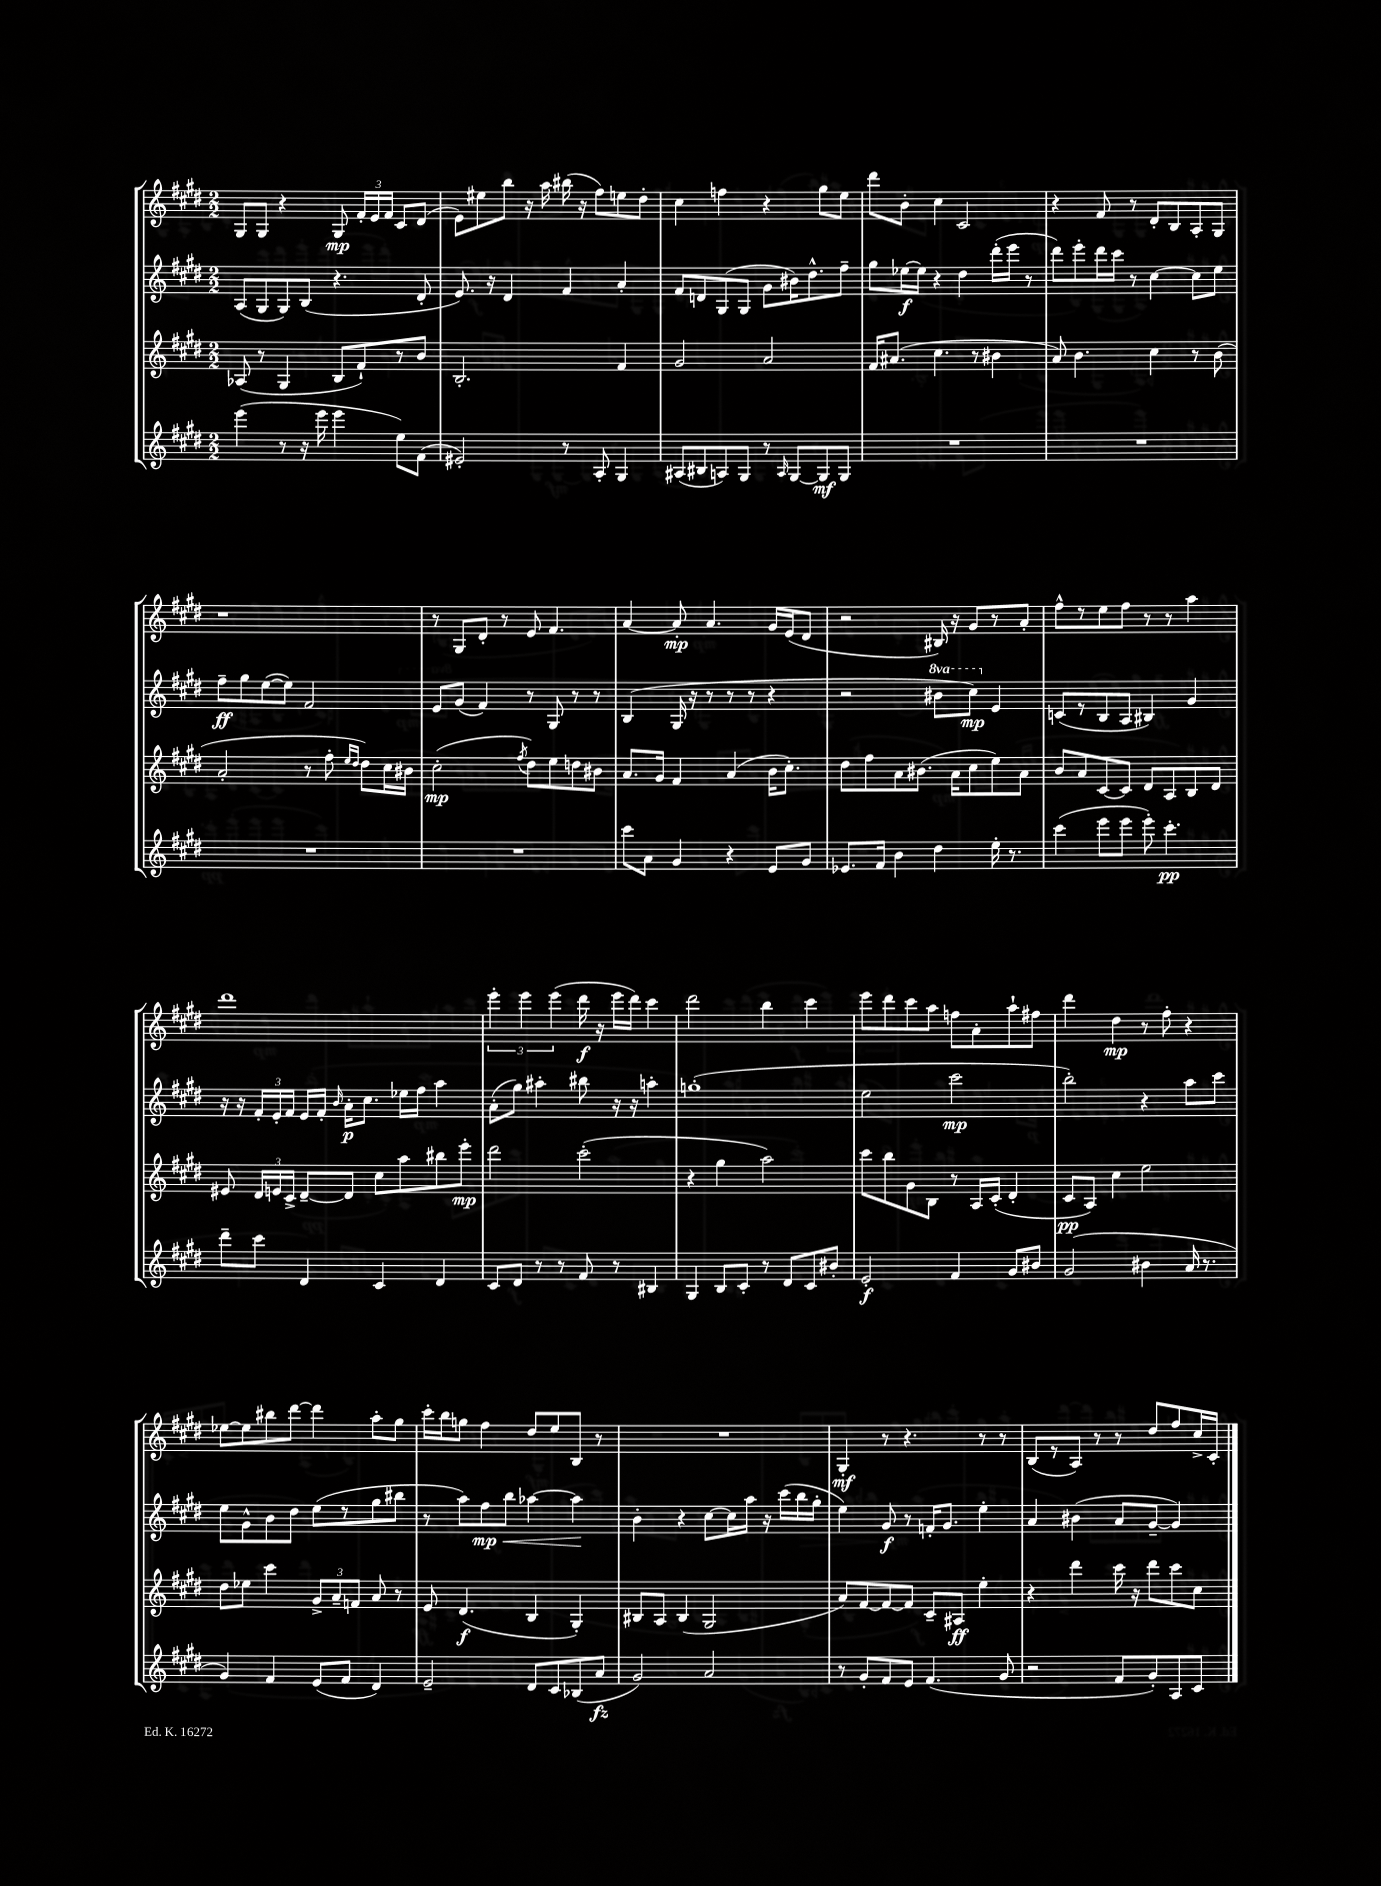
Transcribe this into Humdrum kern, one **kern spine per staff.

**kern	**kern	**kern	**kern
*staff4	*staff3	*staff2	*staff1
*clefG2	*clefG2	*clefG2	*clefG2
*k[f#c#g#d#]	*k[f#c#g#d#]	*k[f#c#g#d#]	*k[f#c#g#d#]
*M2/2	*M2/2	*M2/2	*M2/2
(4eee	(8A-	(8A	8G#
.	8r	8G#	8G#
8r	4G#	8G#)	4r
16r	.	(8B	.
16eee	.	.	.
4eee	8B	4.r	8G#
.	8f#`)	.	24f#'
.	.	.	24e
.	.	.	24f#
8ee)	8r	.	8c#
(8f#	8b	8d#'	(8d#
=	=	=	=
2e#')	2.B'	8.e)	8e)
.	.	.	8ee#
.	.	16r	.
.	.	4d#	8bb
.	.	.	16r
.	.	.	16aa
8r	.	4f#	(16bb#
.	.	.	16r
8A'	.	.	8ff#)
4G#	4f#	4a'	8ee
.	.	.	8dd#'
=	=	=	=
(8A#	2g#	8f#	4cc#
8B#	.	8d	.
8A)	.	(8G#	4ff
8G#	.	8G#	.
8r	2a	8g#	4r
16qqA	.	.	.
[8G#	.	16b#)	.
.	.	8.dd#^^	.
8G#]	.	.	8gg#
8G#	.	8ff#~	8ee
=	=	=	=
1r	16f#	8gg#	8ddd#
.	(8.a#	.	.
.	.	[16ee-	8b'
.	.	16ee-]	.
.	4.cc#	4r	4cc#
.	.	4dd#	2c#
.	8r	.	.
.	4b#	(16ddd#'	.
.	.	16eee	.
.	.	8r	.
=	=	=	=
1r	8a)	8ddd#)	4r
.	4.b	8eee'	.
.	.	16ddd#	8f#
.	.	16ccc#	.
.	.	8r	8r
.	4cc#	[4cc#	8d#'
.	.	.	8B
.	8r	8cc#]	8A'
.	(8b	8ee	8G#
=	=	=	=
1r	2a'	8ff#~	1r
.	.	8gg#	.
.	.	([8ee	.
.	.	8ee])	.
.	8r	2f#	.
.	8ff#'	.	.
.	16qqee	.	.
.	16qqdd#	.	.
.	8dd#)	.	.
.	16cc#	.	.
.	16b#	.	.
=	=	=	=
1r	(2cc#'	8e	8r
.	.	(8g#	8G#
.	.	4f#)	8d#'
.	.	.	8r
.	8qff#	.	.
.	8dd#)	8r	8e
.	8ee	8G#	4.f#
.	8dd	8r	.
.	8b#	8r	.
=	=	=	=
8ccc#	8.a	(4B	[4a
8a	.	.	.
.	16g#	.	.
4g#	4f#	16G#	8a']
.	.	16r	.
.	.	8r	4.a
4r	(4a	8r	.
.	.	8r	.
8e	16b	4r	16g#
.	8.cc#')	.	(16e
8g#	.	.	8d#
=	=	=	=
8.e-	8dd#	2r	2r
.	8ff#	.	.
16f#	.	.	.
4b	8a	.	.
.	(8.b#	.	.
4dd#	.	8bb#	16B#)
.	16a	.	16r
.	8cc#	8ccc#)	8g#
16ee'	8ee)	4e	8r
8.r	.	.	.
.	8a	.	8a'
=	=	=	=
(4ccc#	8b	(8c	8ff#^^
.	8a	8r	8r
8eee	[8c#	8B	8ee
8eee	8c#]	8A	8ff#
8eee')	8d#	4B#)	8r
4.ccc#'	8A	.	8r
.	8B	4g#	4aa
.	8d#	.	.
=	=	=	=
8ddd#~	8e#	16r	1ddd#
.	.	16r	.
8ccc#	24d#	24f#'	.
.	24e	24e'	.
.	24c#^	24f#	.
4d#	[8d#~	16e	.
.	.	16f#'	.
.	.	16qqb	.
.	8d#]	16a'	.
.	.	8.cc#	.
4c#	8cc#	.	.
.	8aa	16ee-	.
.	.	16ff#	.
4d#	8bb#	4aa	.
.	8eee'	.	.
=	=	=	=
8c#	2ddd#	(8a'	6eee'
8d#	.	8gg#)	.
.	.	.	6eee
8r	.	4aa#'	.
.	.	.	(6eee
8r	.	.	.
8f#	(2ccc#'	8bb#	16ddd#
.	.	.	16r
8r	.	16r	16eee
.	.	16r	16ddd#)
4B#	.	4aa'	4ccc#
=	=	=	=
4G#	4r	(1gg'	2ddd#
8B	4gg#	.	.
8c#'	.	.	.
8r	2aa)	.	4bb
8d#	.	.	.
8c#	.	.	4ccc#
8b#'	.	.	.
=	=	=	=
2e'	8ccc#	2ee	8eee
.	8bb	.	8ddd#
.	8g#	.	8ccc#
.	8B	.	8aa
4f#	8r	2ccc#	8ff
.	16A	.	8a'
.	(16c#'	.	.
8g#	4d#'	.	8aa`
8b#	.	.	8ff#
=	=	=	=
(2g#	8c#	2bb')	4ddd#
.	8A)	.	.
.	4cc#	.	4dd#
4b#	2ee	4r	8r
.	.	.	8ff#'
16a	.	8aa	4r
8.r	.	.	.
.	.	8ccc#	.
=	=	=	=
4g#)	8dd#	8ee	[8ee-
.	8ee-	8g#^^	8ee-]
4f#	4ccc#	8b	8bb#
.	.	8dd#	[8ddd#
(8e	12g#^	(8ee	4ddd#]
.	12a~	.	.
8f#	.	8r	.
.	12f	.	.
4d#)	8a	8gg#	8aa'
.	8r	8bb#	8gg#
=	=	=	=
2e~	8e	8r	16ccc#'
.	.	.	16bb
.	(4.d#	8aa)	8gg
.	.	8ff#	4ff#
.	.	8bb	.
8d#	4B	[4aa-	8dd#
8c#	.	.	8ee
(8B-	4G#')	4aa-]	8B
8a	.	.	8r
=	=	=	=
2g#)	8B#	4b'	1r
.	8A	.	.
.	(4B#	4r	.
2a	2G#	[8cc#	.
.	.	16cc#]	.
.	.	16aa	.
.	.	16r	.
.	.	(16ccc#	.
.	.	16bb	.
.	.	16gg#'	.
=	=	=	=
8r	8a)	4ee)	4G#'
8g#'	[8f#	.	.
8f#	8f#_	8g#	8r
8e	8f#]	8r	4.r
(4.f#	8c#~	16f'	.
.	.	8.g#	.
.	8A#	.	.
.	4ee'	4ee'	8r
8g#	.	.	8r
=	=	=	=
2r	4r	4a	(8B
.	.	.	8r
.	4ddd#	(4b#	8A)
.	.	.	8r
8f#	16ccc#	8a	8r
.	16r	.	.
8g#')	8ddd#	[8g#~	8dd#
8A	8ccc#	4g#])	8ff#
8c#	8cc#	.	16cc#^
.	.	.	16c#'
==	==	==	==
*-	*-	*-	*-
